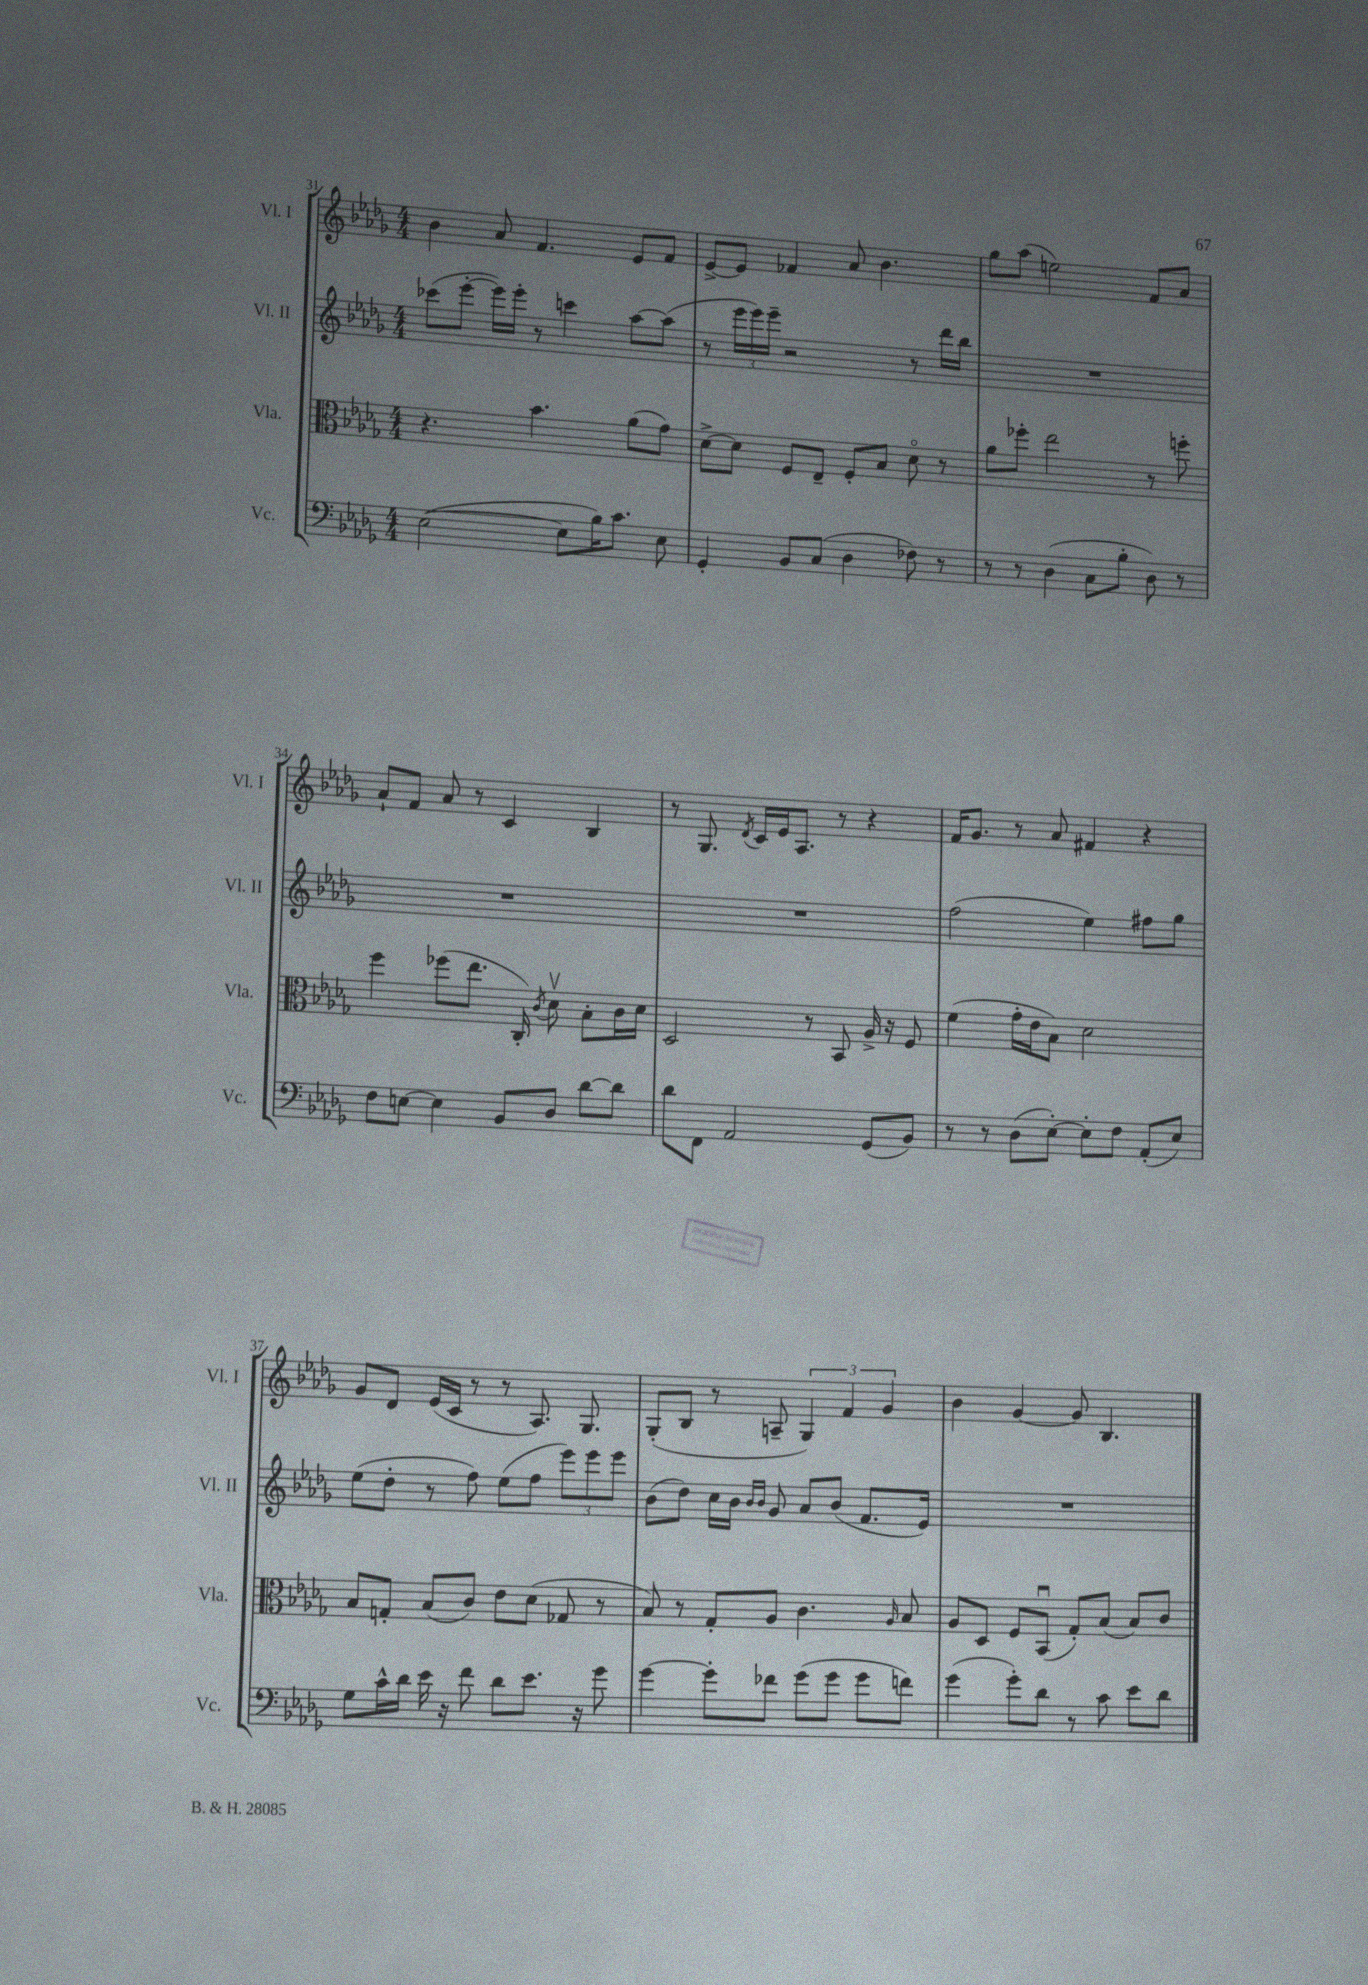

**kern	**kern	**kern	**kern
*staff4	*staff3	*staff2	*staff1
*clefF4	*clefC3	*clefG2	*clefG2
*k[b-e-a-d-g-]	*k[b-e-a-d-g-]	*k[b-e-a-d-g-]	*k[b-e-a-d-g-]
*M4/4	*M4/4	*M4/4	*M4/4
([2E-	4.r	(8ccc-	4b-
.	.	[8eee-'	.
.	.	16eee-])	8a-
.	.	16eee-'	.
.	4.b-	8r	4.f
8E-]	.	4ccc	.
16B-)	.	.	.
8.c	.	.	.
.	(8a-	[8aa-	8e-
8E-	8g-)	(8aa-]	8f
=	=	=	=
4GG-'	[8d-^	8r	[8e-^
.	8d-]	24eee-	8e-]
.	.	24eee-)	.
.	.	24eee-~	.
8BB-	8F	2r	4f-
(8C	8E-~	.	.
4D-	8F'	.	8a-
.	8B-	.	4.b-
8F-)	8d-o	8r	.
8r	8r	16ddd-	.
.	.	16bb-	.
=	=	=	=
8r	8a-	1r	8gg-
8r	8ff-'	.	(8aa-
(4D-	2ee-	.	2ee)
8C	.	.	.
8B-'	.	.	.
8D-)	8r	.	8f
8r	8ff'	.	8a-
=	=	=	=
8F	4ff	1r	8a-`
[8E	.	.	8f
4E]	(8ff-	.	8a-
.	8.ee-	.	8r
8BB-	.	.	4c
.	16C')	.	.
.	8qc	.	.
8D-	8d-v	.	.
[8d-	8B-'	.	4B-
8d-]	16c	.	.
.	16d-	.	.
=	=	=	=
8d-	2D-	1r	8r
8FF	.	.	8.G-
2AA-	.	.	.
.	.	.	8qd-
.	.	.	16c
.	.	.	16e-
.	.	.	8.A-
.	8r	.	.
.	8BB-	.	8r
(8GG-	16A-^	.	4r
.	16r	.	.
8BB-)	8F	.	.
=	=	=	=
8r	(4f	(2ff	16f
.	.	.	8.g-
8r	.	.	.
(8D-	16g-'	.	8r
.	16e-	.	.
[8E-')	8B-)	.	8a-
8E-']	2d-	4ee-)	4f#
8F	.	.	.
(8AA-'	.	8ff#	4r
8E-)	.	8gg-	.
=	=	=	=
8G-	8B-	(8ee-	8g-
16c^^	8G'	8dd-'	8d-
16d-	.	.	.
16e-	(8B-	8r	(16e-
16r	.	.	16c
8f	8c)	8ff)	8r
8d-	8e-	(8ee-	8r
8.e-	(8d-	8ff	8.A-)
.	8G-	12eee-)	.
16r	.	.	8.G-
.	.	12eee-	.
8g-	8r	.	.
.	.	12eee-	.
=	=	=	=
[4g-	8B-)	(8b-	(8G-'
.	8r	8dd-)	8B-
8g-']	8G-'	16cc	8r
.	.	16b-	.
.	.	16qqb-	.
.	.	16qqb-	.
8f-	8A-	8g-	8A~
(8g-	4.c	8a-	6G-)
8g-	.	(8b-	.
.	.	.	6f
8g-	.	8.f	.
.	.	.	6g-
.	16qqA-	.	.
8f)	8B-	.	.
.	.	16e-)	.
=	=	=	=
(4g-	8A-	1r	4b-
.	8D-	.	.
8g-')	8F	.	[4g-
8d-	(8BB-u	.	.
8r	8G-')	.	8g-]
8c	(8B-	.	4.B-
8e-	8B-)	.	.
8d-	8c	.	.
==	==	==	==
*-	*-	*-	*-
